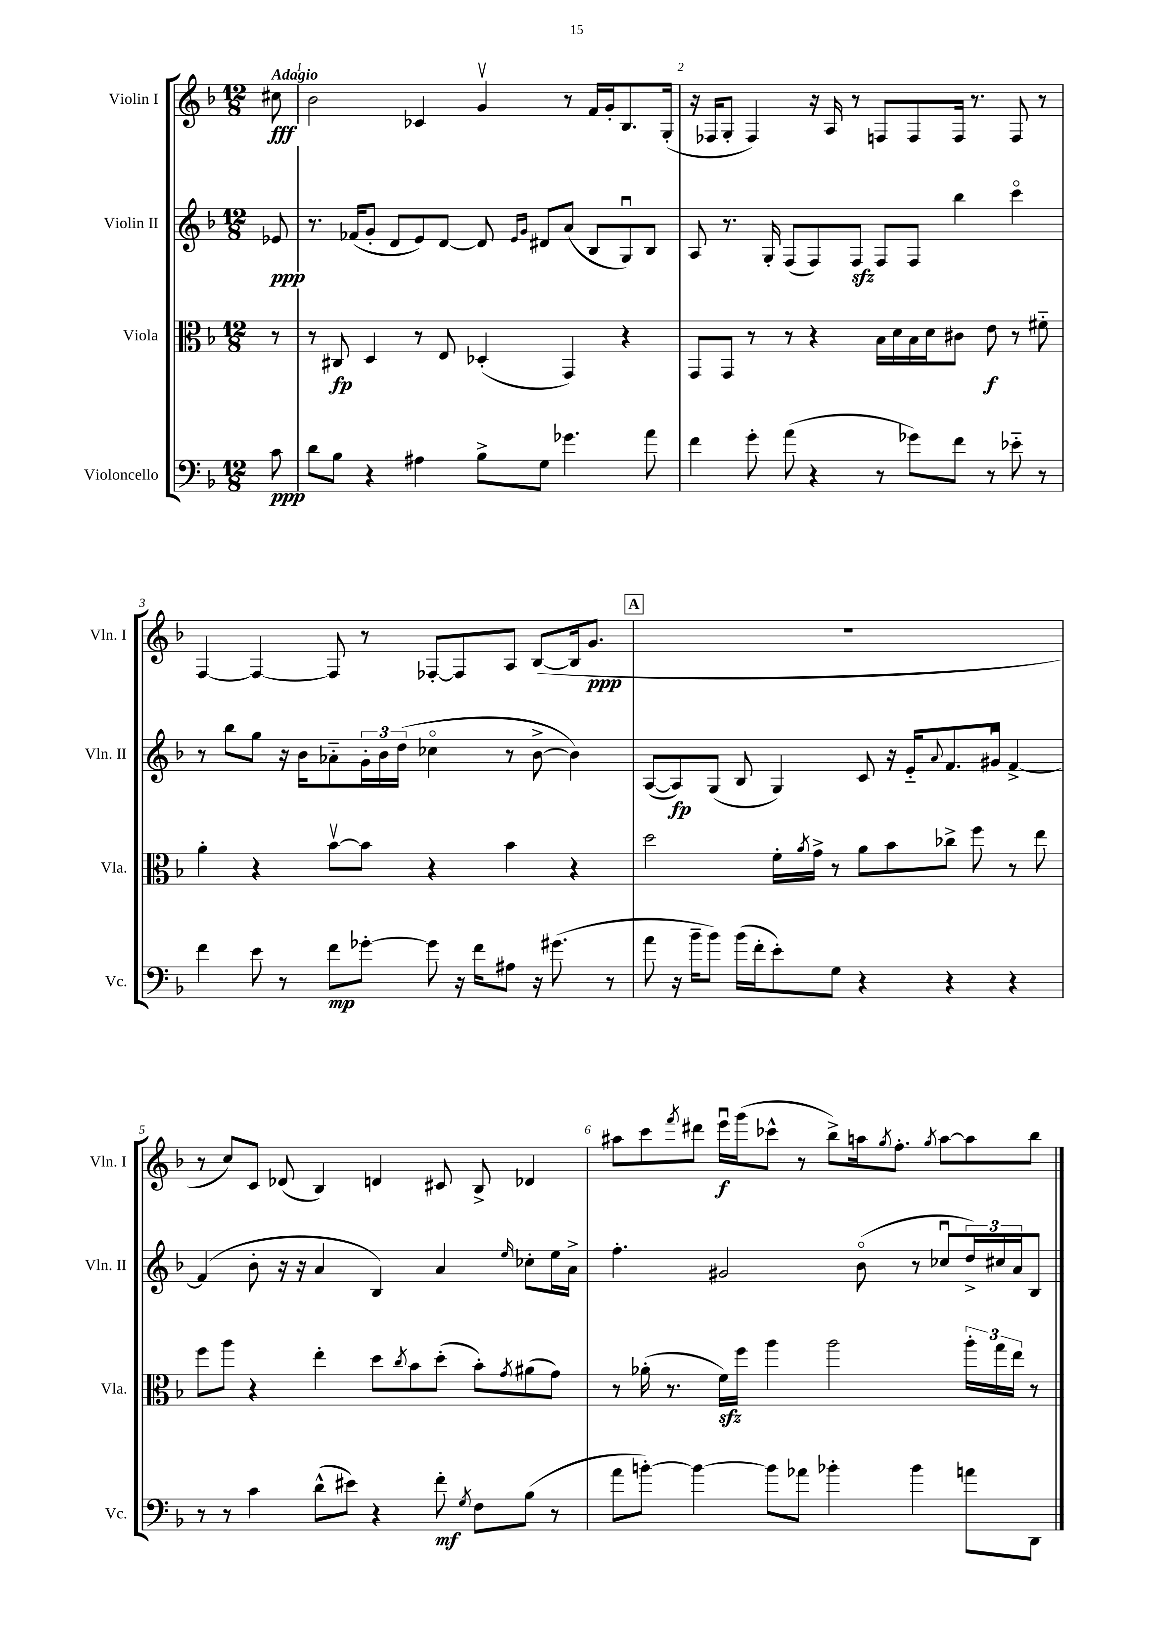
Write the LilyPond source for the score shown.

<<
\new StaffGroup <<
\new Staff = "s0" \with { instrumentName = "Violin I" shortInstrumentName = "Vln. I" } {
    \clef treble \key f \major \numericTimeSignature \time 12/8 \partial 8 \tempo "Adagio"
    cis''8\fff |
    bes'2 ces'4 g'4\upbow r8 f'16 g'16-. bes8. g16-.( |
    r16 fes16 g8-. fes4) r16 a16 r8 f8 f8 f16 r8. f8 r8 |
    f4~ f4~ f8 r8 fes8~-. fes8 a8 bes8~( bes16 g'8.\ppp |
    \mark \markup { \box "A" } R1. |
    r8 c''8) c'8 des'8( bes4) d'4 cis'8 bes8-> des'4 |
    ais''8 c'''8 \acciaccatura { f'''8 } dis'''8 e'''16\downbow\f g'''16( ces'''8-^ r8 bes''8->) a''16 \acciaccatura { g''8 } f''8.-. \acciaccatura { g''8 } a''8~ a''8 bes''8 \bar "|." |
}
\new Staff = "s1" \with { instrumentName = "Violin II" shortInstrumentName = "Vln. II" } {
    \clef treble \key f \major \numericTimeSignature \time 12/8 \partial 8
    ees'8\ppp |
    r8. fes'16( g'8-. d'8 e'8) d'8~ d'8 \grace { e'16 g'16 } dis'8 a'8( bes8 g8\downbow) bes8 |
    a8 r8. g16-. f8( f8) f8\sfz f8 f8 bes''4 c'''4\flageolet |
    r8 bes''8 g''8 r16 bes'16 aes'8-_ \tuplet 3/2 { g'16-. bes'16 d''16( } ces''4\flageolet r8 bes'8~-> bes'4) |
    \mark \markup { \box "A" } a8~( a8\fp) g8( bes8 g4) c'8 r16 e'16-_ \appoggiatura { a'8 } f'8. gis'16\downbow f'4~-> |
    f'4( bes'8-. r16 r16 a'4 bes4) a'4 \grace { e''16 } ces''8-. e''16 a'16-> |
    f''4.-. gis'2 bes'8\flageolet( r8 ces''8\downbow \tuplet 3/2 { d''16->) cis''16 a'16 } bes8 \bar "|." |
}
\new Staff = "s2" \with { instrumentName = "Viola" shortInstrumentName = "Vla." } {
    \clef alto \key f \major \numericTimeSignature \time 12/8 \partial 8
    r8 |
    r8 cis8\fp d4 r8 e8 des4-.( g,4) r4 |
    g,8 g,8 r8 r8 r4 bes16 d'16 bes16 d'16 cis'8 e'8\f r8 fis'8-_ |
    a'4-. r4 bes'8~\upbow bes'8 r4 bes'4 r4 |
    \mark \markup { \box "A" } d''2 f'16-. \acciaccatura { a'8 } g'16-> r8 a'8 bes'8 ces''8-> f''8 r8 e''8 |
    f''8 a''8 r4 e''4-. d''8 \acciaccatura { c''8 } bes'8 d''8-.( bes'8-.) \acciaccatura { g'8 } ais'8( g'8) |
    r8 aes'16-.( r8. f'16\sfz) f''16 a''4 a''2 \tuplet 3/2 { a''16-. g''16 e''16 } r8 \bar "|." |
}
\new Staff = "s3" \with { instrumentName = "Violoncello" shortInstrumentName = "Vc." } {
    \clef bass \key f \major \numericTimeSignature \time 12/8 \partial 8
    c'8\ppp |
    d'8 bes8 r4 ais4 bes8-> g8 ges'4. a'8 |
    f'4 g'8-. a'8( r4 r8 ges'8) f'8 r8 ees'8-_ r8 |
    f'4 e'8 r8 f'8\mp ges'8~-. ges'8 r16 f'16 ais8 r16 gis'8.( r8 |
    \mark \markup { \box "A" } a'8 r16 bes'16-- bes'8) bes'16( f'16-. e'8-.) g8 r4 r4 r4 |
    r8 r8 c'4 d'8-^( eis'8) r4 f'8-.\mf \acciaccatura { g8 } f8 bes8( r8 |
    a'8 b'8~-.) b'4~ b'8 aes'8 bes'4-. bes'4 a'8 d,8 \bar "|." |
}
>>
>>
\layout { \context { \Score \override BarNumber.break-visibility = ##(#f #t #t) barNumberVisibility = #all-bar-numbers-visible } }
